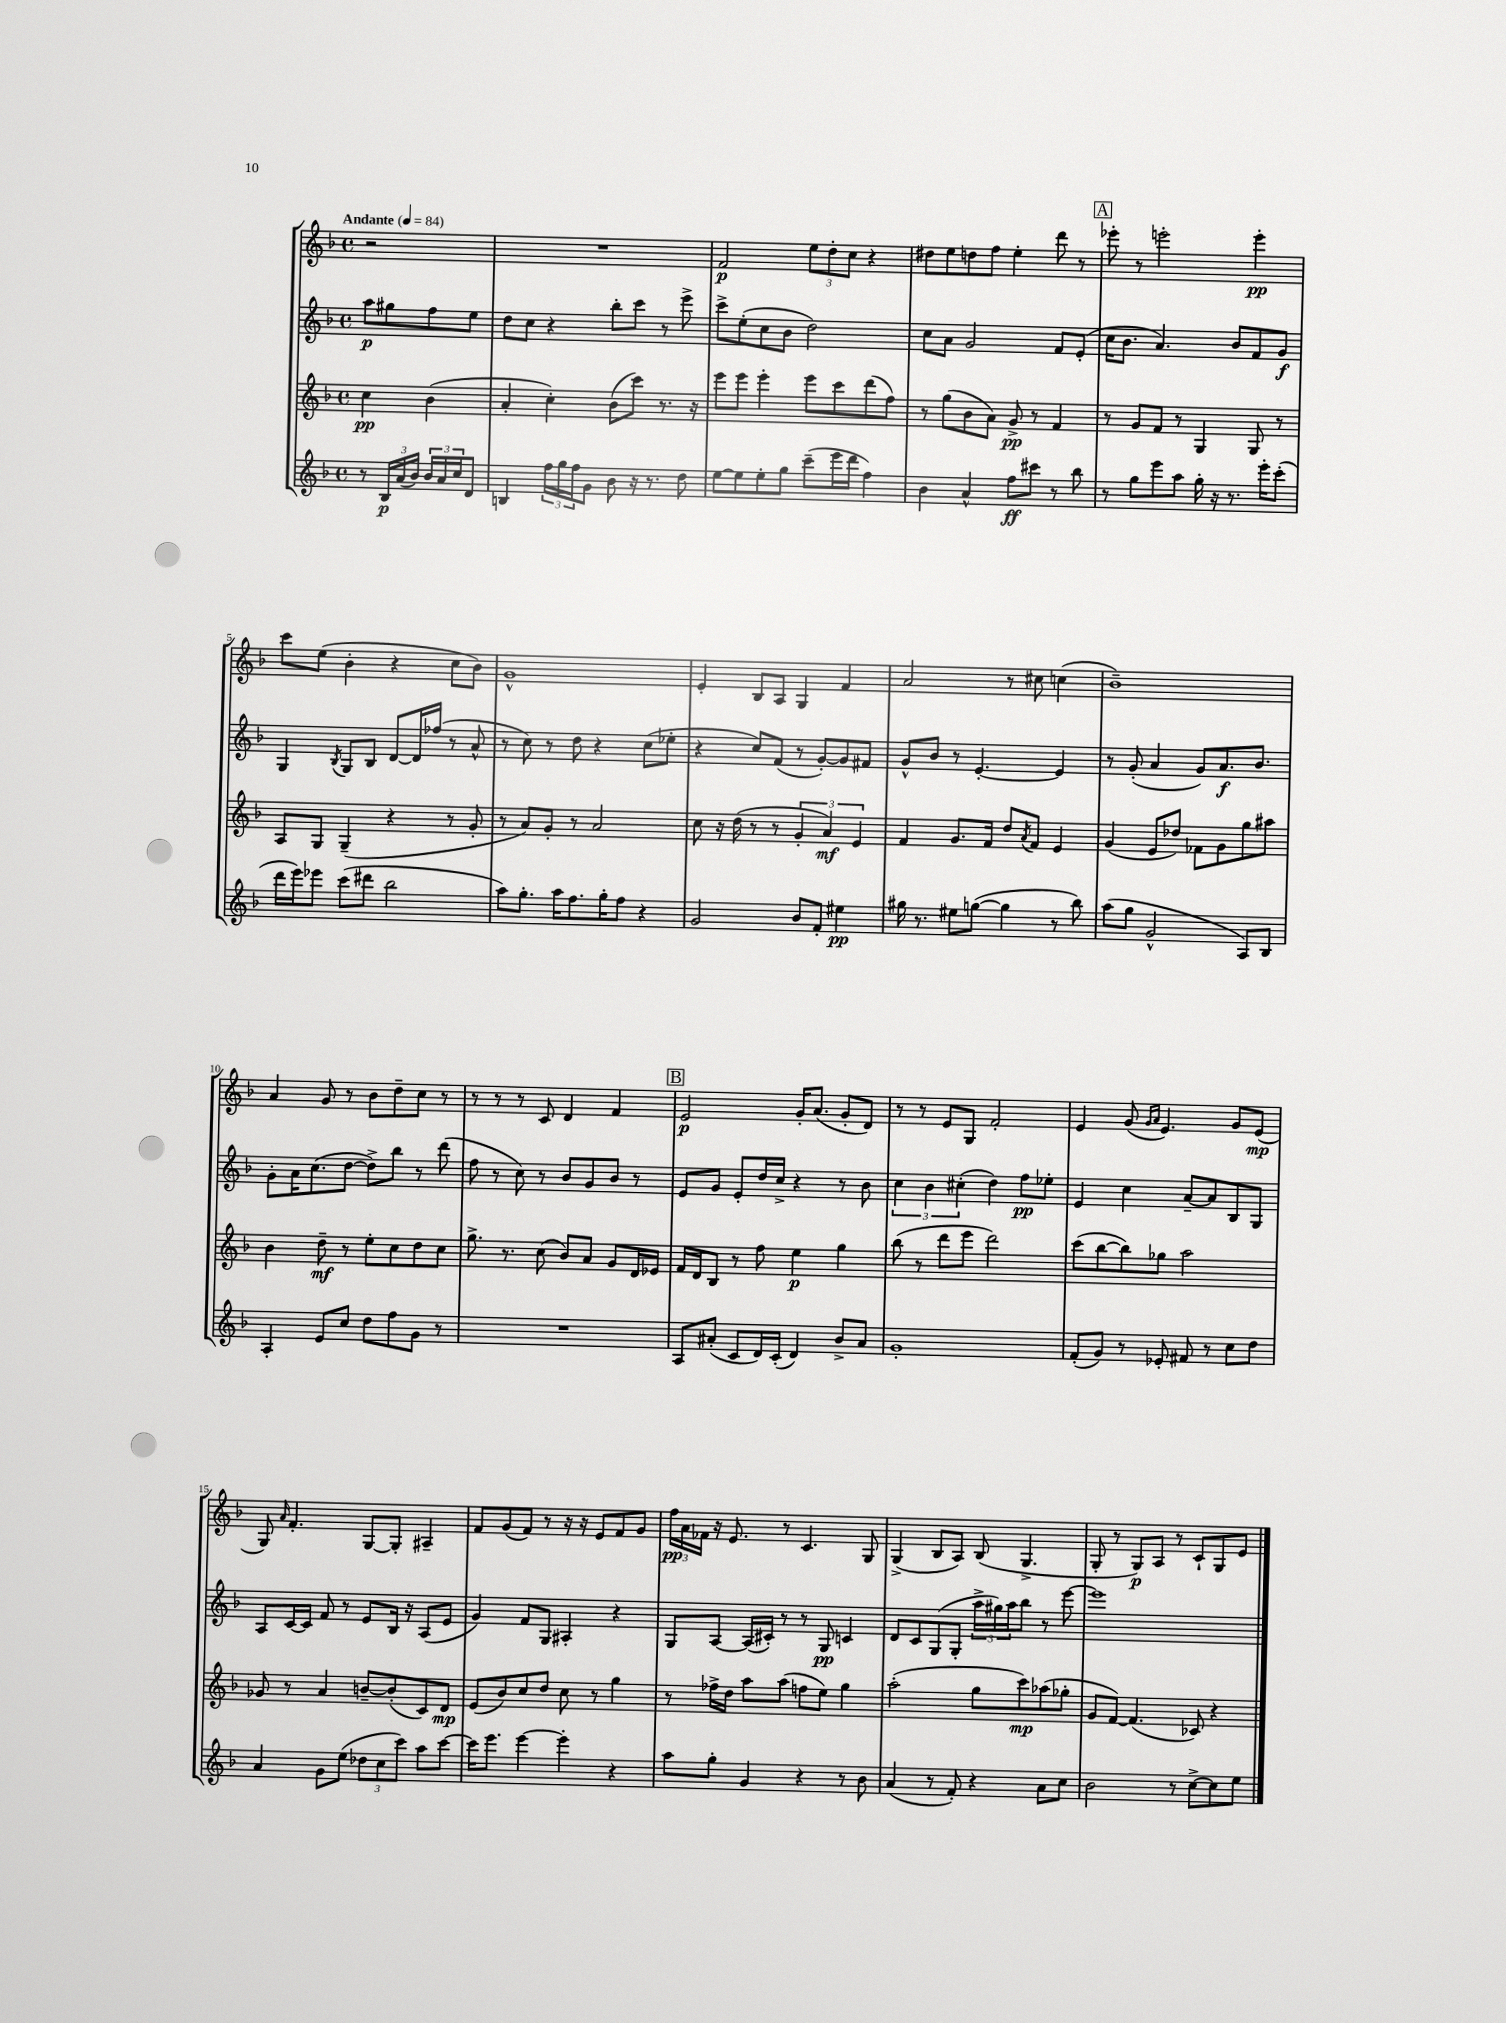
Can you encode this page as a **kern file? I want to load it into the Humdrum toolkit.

**kern	**kern	**kern	**kern
*staff4	*staff3	*staff2	*staff1
*clefG2	*clefG2	*clefG2	*clefG2
*k[b-]	*k[b-]	*k[b-]	*k[b-]
*M4/4	*M4/4	*M4/4	*M4/4
*met(c)	*met(c)	*met(c)	*met(c)
*MM84	*MM84	*MM84	*MM84
8r	4cc\	8aa\L	2r
24B-/LL	.	8gg#\	.
(24a/	.	.	.
24b-/JJ)	.	.	.
24b-/LL	(4b-\	8ff\	.
24a/	.	.	.
24cc/J	.	.	.
8d/J	.	8ee\J	.
=	=	=	=
4B/	4a'/	8dd\L	1r
.	.	8cc\J	.
24ff\LL	4cc'\)	4r	.
24gg\	.	.	.
24ff\J	.	.	.
8g\J	.	.	.
8b-\	(8b-\L	8bb-'\L	.
16r	8ccc\J)	8ccc\J	.
8.r	.	.	.
.	8.r	8r	.
8dd\	.	8eee^\	.
.	16r	.	.
=	=	=	=
[8ee\L	8eee\L	8ccc^\L	2f/
8ee\]	8eee\J	(8ee'\	.
8ee'\	4eee'\	8cc\	.
8gg\J	.	8b-\J	.
(8ccc~\L	8eee\L	2dd\)	12ee\L
.	.	.	12dd'\
16eee\L	8ccc\	.	.
.	.	.	12cc\J
16ddd\JJ	.	.	.
4ff\)	(8ddd\	.	4r
.	8ff\J)	.	.
=	=	=	=
4b-\	8r	8cc\L	8dd#\L
.	(8gg\L	8a\J	8ee\
4a^^/	8b-\	2g/	8dd\
.	8a\J)	.	8ff\J
8ff\L	8g^/	.	4ee'\
8ccc#\J	8r	.	.
8r	4f/	8f/L	8ddd\
8bb-\	.	(8e'/J	8r
=	=	=	=
8r	8r	16cc\LK	8eee-'\
.	.	8.b-\J	.
8gg\L	8g/L	.	8r
8eee\	8f/J	4.a/)	2eee'\
8aa\J	8r	.	.
16gg'\	4G/	.	.
16r	.	.	.
8.r	.	8b-/L	.
.	8G/	8f/	4eee'\
16eee'\LK	.	.	.
(8ccc'\J	8r	8g/J	.
=	=	=	=
16ddd\LL	8A/L	4G/	8ccc\L
16eee\J)	.	.	.
8eee-\J	8G/J	.	(8ee\J
.	.	8qB-/	.
(8ccc\L	(4G~/	8G/L	4b-'\
8ddd#\J	.	8B-/J	.
2bb-\	4r	[8d/L	4r
.	.	16d/]L	.
.	.	(16ff-/JJ	.
.	8r	8r	8cc\L
.	8g'/	8a^^/	8b-\J)
=	=	=	=
8aa\L)	8r	8r	1g^^
8.gg'\J	8a/L)	8cc\)	.
.	8g'/J	8r	.
16aa\LK	.	.	.
8.ff\	8r	8dd\	.
.	2a/	4r	.
16gg'\K	.	.	.
8ff\J	.	.	.
4r	.	(8cc\L	.
.	.	8ee-'\J	.
=	=	=	=
2g/	8cc\	4r	4e'/
.	16r	.	.
.	(16dd\	.	.
.	8r	8cc/L)	8B-/L
.	8r	(8f/J	8A/J
8b-/L	6g'/	8r	4G/
8f'/J	.	[8g'/L)	.
.	6a/)	.	.
4ee#\	.	8g/]	4f/
.	6e/	.	.
.	.	8f#/J	.
=	=	=	=
16gg#\	4f/	8g^^/L	2a/
8.r	.	.	.
.	.	8b-/J	.
8ee#\L	8.g/L	8r	.
([8gg\J	.	[4.e'/	.
.	16f/Jk	.	.
4gg\]	8dd/L	.	8r
.	8qa/	.	.
.	8f/J	.	8cc#\
8r	4e/	4e/]	(4cc\
8bb-\)	.	.	.
=	=	=	=
(8aa\L	(4g/	8r	1b-~)
8gg\J	.	(8g'/	.
2g^^/	8e/L	4a/	.
.	8dd-/J)	.	.
.	8f-\L	8g/L)	.
.	8g\	8.a/	.
8A/L)	8gg\	.	.
.	.	8.b-/J	.
8B-/J	8aa#\J	.	.
=	=	=	=
4A'/	4b-\	8g'\L	4a/
.	.	16a\K	.
.	.	(8.cc\	.
8e/L	8dd~\	.	8g/
8cc/J	8r	[8dd\J	8r
8dd\L	8ee'\L	8dd^\]L)	8b-\L
8ff\	8cc\	8bb-\J	8dd~\
8g\J	8dd\	8r	8cc\J
8r	8cc\J	(8ddd\	8r
=	=	=	=
1r	8.gg^\	8ff\	8r
.	.	8r	8r
.	8.r	.	.
.	.	8cc\)	8r
.	(8cc\	8r	8c/
.	8b-/L)	8b-/L	4d/
.	8a/J	8g/	.
.	8g/L	8b-/J	4f/
.	16d/L	8r	.
.	16e-/JJ	.	.
=	=	=	=
8A/L	16f/LL	8e/L	2e/
.	16d/J	.	.
(8a#'/J	8B-/J	8g/J	.
8c/L	8r	8e'/L	.
16d/L)	8ff\	16dd/L	.
(16c'/JJ	.	16cc^/JJ	.
4d/)	4ee\	4r	16g'/LK
.	.	.	(8.a/J
8b-^/L	4gg\	8r	8g'/L
8a#/J	.	8b-\	8d/J)
=	=	=	=
1g'	(8bb-\	6cc\	8r
.	8r	.	8r
.	.	6b-\	.
.	8ddd\L	.	8e/L
.	.	(6cc#'\	.
.	8eee\J	.	8G/J
.	2ddd\)	4dd\)	2f'/
.	.	8ff\L	.
.	.	8ee-'\J	.
=	=	=	=
(8f'/L	(8ccc\L	4e/	4e/
8g/J)	[8bb-\	.	.
8r	8bb-\])	4cc\	(8g/
.	.	.	16qqg/LL
.	.	.	16qqa/JJ
8e-'/	8gg-\J	.	4.e/)
8f#/	2aa\	[8a~/L	.
8r	.	8a/]	.
8cc\L	.	8B-/	8g/L
8dd\J	.	8G/J	(8e/J
=	=	=	=
4a/	8g-/	8A/L	8G/)
.	.	.	16qqa/
.	8r	[16c/L	4.f'/
.	.	16c/]JJ	.
8g\L	4a/	8f/	.
(8ee\J	.	8r	.
12dd-\L	[8b~/L	8e/L	[8G/L
12cc\	.	.	.
.	(8b'/]	16B-/Jk	8G'/]J
12ccc\J)	.	.	.
.	.	16r	.
8aa\L	8c/)	(8A/L	4A#~/
[8ccc\J	8d/J	8e/J	.
=	=	=	=
16ccc\]LK	(8e/L	4g/)	8f/L
8.eee\J	.	.	.
.	8b-/)	.	(8g/
[4eee\	8cc/	8f/L	8f/J)
.	8dd/J	8G/J	8r
4eee'\]	8cc\	4A#'/	16r
.	.	.	16r
.	8r	.	8e/L
4r	4gg\	4r	8f/
.	.	.	8g/J
=	=	=	=
8aa\L	8r	8G/L	24ff\LL
.	.	.	24a\
.	.	.	24f-\JJ
8gg'\J	16ff-^\LL	[8A/J	16r
.	16dd\JJ	.	8.e/
4g/	8aa\L	(16A/]LL	.
.	.	16c#'/JJ)	.
.	(8aa\J	8r	8r
4r	8ff\L	8r	4.c/
.	8ee\J)	8G/	.
8r	4gg\	4c/	.
8b-\	.	.	8G/
=	=	=	=
(4a/	(2aa'\	8d/L	(4G^/
.	.	8c/	.
8r	.	(8G/	8B-/L
8f'/)	.	8G'/J	8A/J)
4r	8gg\L	24aa^\LL	(8B-/
.	.	24gg#\)	.
.	.	24aa\J	.
.	8ccc\)	8bb-\J	4.G^/
8a\L	(8aa-\	8r	.
8cc\J	8gg-'\J	[8eee\	.
=	=	=	=
2b-\	8g/L	1eee]	8G'/
.	[8f/J)	.	8r
.	(4.f/]	.	8G/L)
.	.	.	8A/J
8r	.	.	8r
[8cc^\L	8c-/)	.	8c`/L
8cc\]	4r	.	8G/
8ee\J	.	.	8e/J
==	==	==	==
*-	*-	*-	*-
